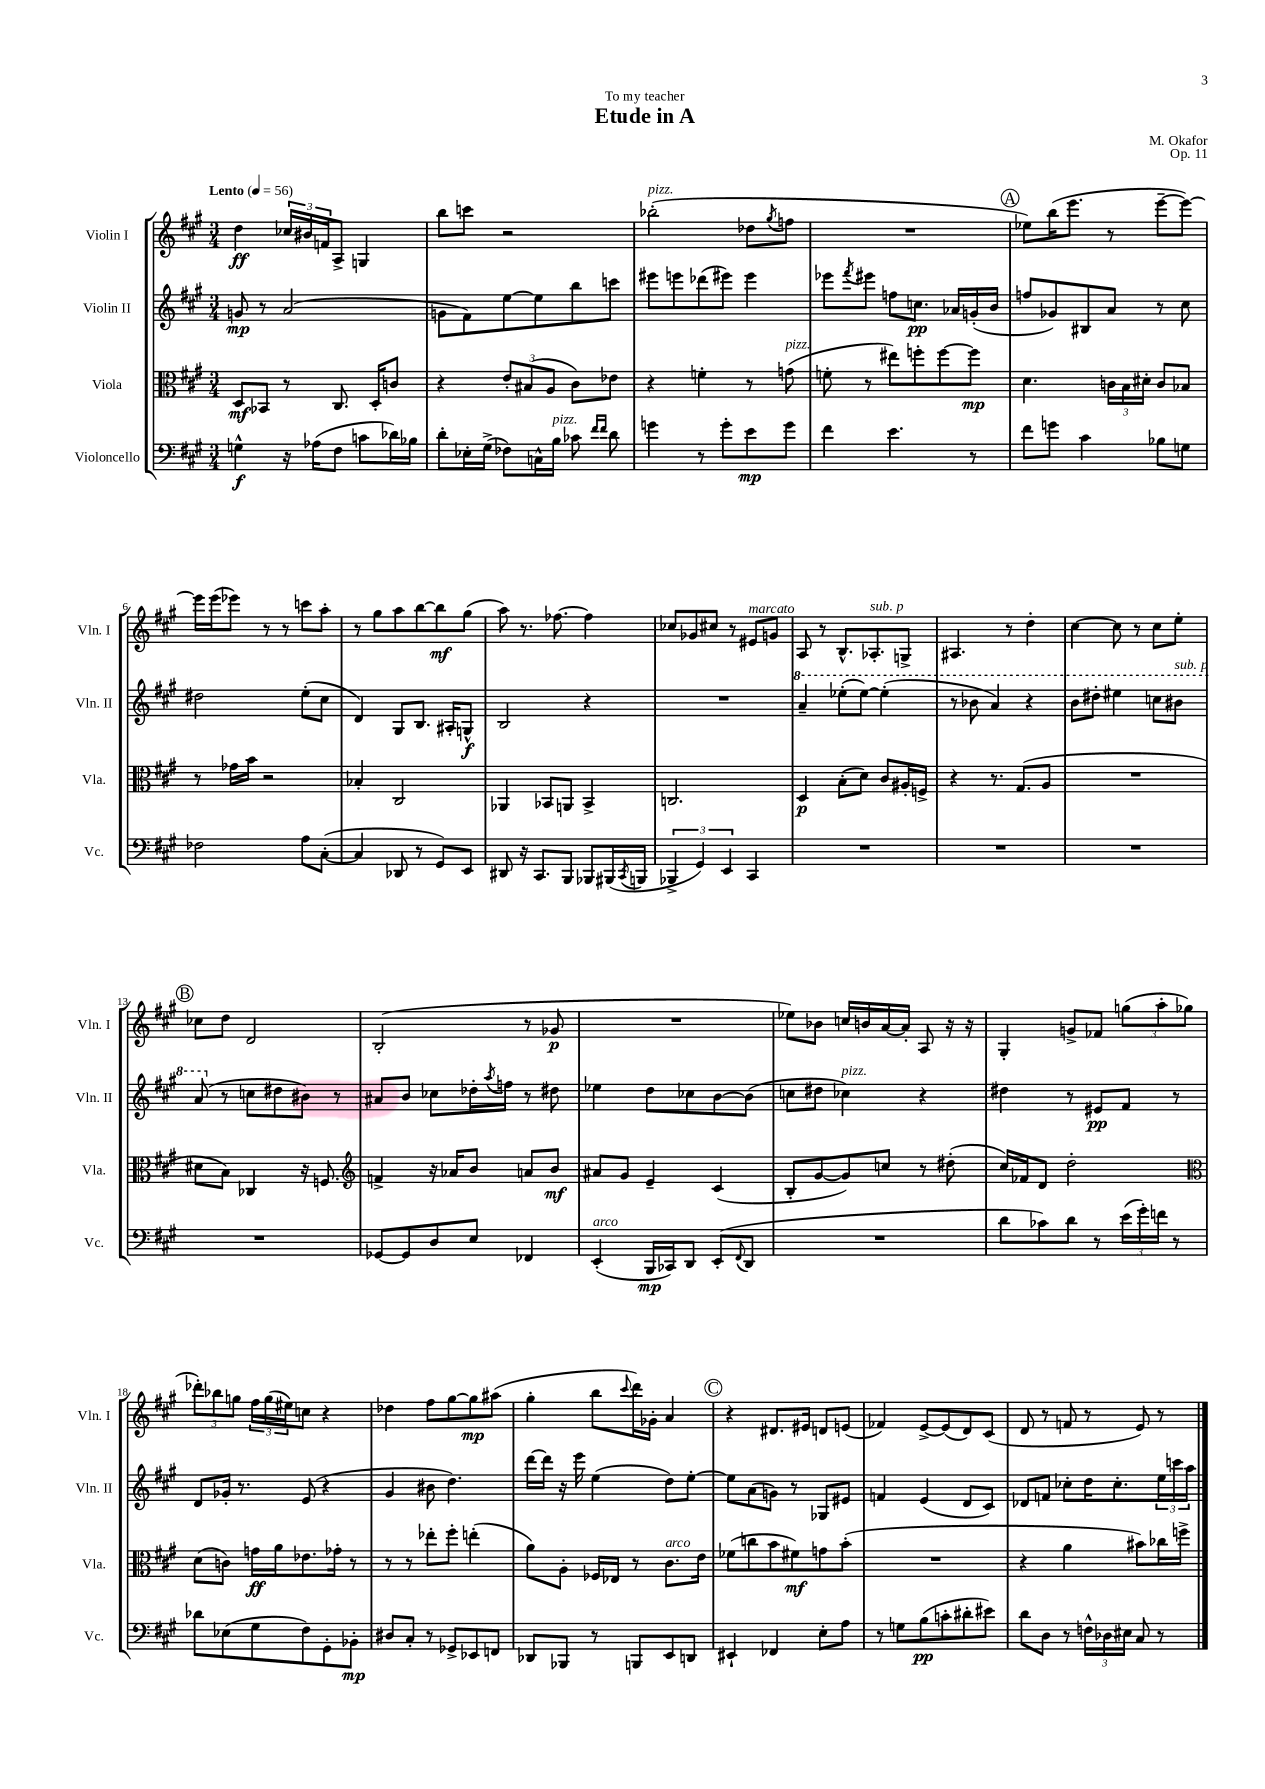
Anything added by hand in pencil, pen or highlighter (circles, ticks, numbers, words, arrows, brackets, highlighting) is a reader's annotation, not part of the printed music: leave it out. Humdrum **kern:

**kern	**kern	**kern	**kern
*staff4	*staff3	*staff2	*staff1
*clefF4	*clefC3	*clefG2	*clefG2
*k[f#c#g#]	*k[f#c#g#]	*k[f#c#g#]	*k[f#c#g#]
*M3/4	*M3/4	*M3/4	*M3/4
*MM56	*MM56	*MM56	*MM56
4G^^	8D	8g	4dd
.	8BB-	8r	.
16r	8r	(2a	24cc-
.	.	.	24b#
(16A-	.	.	.
.	.	.	24f
8F#	8.C#	.	8A^
8c	.	.	4G
.	16D'	.	.
16d-)	8c	.	.
16B-	.	.	.
=	=	=	=
8d'	4r	8g	8bb
16E-'	.	8f#)	8ccc
(16G#^	.	.	.
8F-)	12e'	[8ee	2r
.	(12B#	.	.
16C^^	.	8ee]	.
.	12A	.	.
16B	.	.	.
8c-	8c#)	8bb	.
16qqf#	.	.	.
16qqf#	.	.	.
8d	8e-	8ccc	.
=	=	=	=
4g	4r	8eee#	(2bb-'
.	.	8eee	.
8r	4f'	(8ddd-	.
8g'	.	8eee#)	.
8e	8r	4eee#	8dd-
.	.	.	8qgg#
8g	(8g	.	8ff
=	=	=	=
4f#	8f'	8eee-	2.r
.	.	8qfff#	.
.	8r	8eee#	.
4.e	8ee#)	8ff	.
.	8ff'	8.cc	.
.	[8ff	.	.
.	.	16a-	.
8r	8ff]	(16g'	.
.	.	16b	.
=	=	=	=
8f#	4.d	8ff	8ee-)
8g	.	8g-)	(16bb
.	.	.	8.eee
4c#	.	8B#	.
.	24c	8a	8r
.	24B	.	.
.	24d#'	.	.
8B-	8c	8r	[8eee~
8G	8B-	8cc#	8eee_)
=	=	=	=
2F-	8r	2dd#	16eee]
.	.	.	(16eee
.	16g-	.	8eee-)
.	16b	.	.
.	2r	.	8r
.	.	.	8r
8A	.	(8ee'	8ccc
([8C#'	.	8cc#	8aa'
=	=	=	=
4C#]	4B-'	4d)	8r
.	.	.	8gg#
8DD-	2C#	8G#	8aa
8r	.	8.B	[8bb
8GG#)	.	.	8bb]
.	.	16A#'	.
8EE	.	8G^^	(8gg#
=	=	=	=
8DD#	4AA-	2B	8aa)
16r	.	.	8.r
8.CC#	.	.	.
.	8BB-	.	.
.	.	.	[8.ff-
8BBB	8AA	.	.
8BBB-	4BB-^	4r	4ff-]
(16BBB#	.	.	.
8qCC#	.	.	.
16BBB	.	.	.
=	=	=	=
6BBB-^	2.C	2.r	8cc-
.	.	.	8g-
6GG#)	.	.	.
.	.	.	8cc#
6EE	.	.	.
.	.	.	8r
4CC#	.	.	8e#
.	.	.	8g
=	=	=	=
2.r	4D	4aa~	8A
.	.	.	8r
.	(8B'	(8eee-'	8.B^^
.	8d)	[8eee-)	.
.	.	.	8.A-'
.	8c#	(4eee-']	.
.	16A#'	.	8G^
.	16F^	.	.
=	=	=	=
2.r	4r	8r	4.A#
.	.	8bb-	.
.	8.r	4aa)	.
.	.	.	8r
.	(8.G#	.	.
.	.	4r	4dd'
.	8A	.	.
=	=	=	=
2.r	2.r	8bb	[4cc#
.	.	8ddd#'	.
.	.	4eee#	8cc#]
.	.	.	8r
.	.	8ccc	8cc#
.	.	8bb#	8ee'
=	=	=	=
2.r	8d#	(8aa	8cc-
.	8B)	8r	8dd
.	4C-	8cc	2d
.	.	8dd#	.
.	16r	8b#)	.
.	8.F	.	.
.	.	8r	.
=	=	=	=
*	*clefG2	*	*
[8GG-	4f^	8a#	(2B'
8GG-]	.	8b	.
8D	16r	8cc-	.
.	16a-	.	.
8E	8b	16dd-'	.
.	.	8qaa	.
.	.	16ff	.
4FF-	8a	8r	8r
.	8b	8dd#	8g-
=	=	=	=
(4EE'	8a#	4ee-	2.r
.	8g#	.	.
16BBB	4e~	8dd	.
16CC-)	.	.	.
8DD	.	8cc-	.
(8EE'	(4c#	[8b	.
8qqFF#	.	.	.
8DD	.	(8b]	.
=	=	=	=
2.r	8B'	8cc	8ee-)
.	[8g#	8dd#	8b-
.	8g#])	4cc-)	16cc
.	.	.	16b
.	8cc	.	[16a
.	.	.	16a']
.	8r	4r	8A
.	(8dd#'	.	16r
.	.	.	16r
=	=	=	=
8d	16cc#)	4dd#	4G#'
.	16f-	.	.
8c-)	8d	.	.
8d	2dd'	8r	8g^
8r	.	8e#	8f-
(24e	.	8f#	(12gg
24g#')	.	.	.
24f	.	.	12aa'
8r	.	8r	.
.	.	.	12gg-
=	=	=	=
*	*clefC3	*	*
8d-	(8d	8d	12ddd-')
.	.	.	12bb-
(8E-	8c)	16g-'	.
.	.	.	12gg
.	.	8.r	.
8G#	16g	.	24ff#
.	.	.	(24gg
.	16a	.	.
.	.	.	24ee#)
8F#)	8.e-	(8e	8cc
8GG#'	.	4r	4r
.	16g-'	.	.
8BB-'	8r	.	.
=	=	=	=
8D#	8r	4g#	4dd-
8C#'	8r	.	.
8r	8ee-'	8b#	8ff#
8GG-^	8ff#'	4.dd)	[8gg#
8EE-	(4ee'	.	8gg#]
8FF	.	.	(8aa#
=	=	=	=
8DD-	8a)	[16ddd	4gg#'
.	.	16ddd]	.
8BBB-	8A'	16r	.
.	.	16eee	.
8r	16F-	(4ee	8bb
.	16E-	.	.
.	.	.	8qqccc#
8BBB	8r	.	16ddd)
.	.	.	16g-'
8EE	8.c#	8dd)	4a
8DD	.	[8ee'	.
.	16e	.	.
=	=	=	=
4EE#`	(8f-	8ee]	4r
.	8cc	(8a	.
4FF-	8b	8g)	8.d#
.	8f#)	8r	.
.	.	.	16e#
8E'	8g	8G-	8d
8A	(8b'	8e#	(8e
=	=	=	=
8r	2.r	4f	4f-)
8G	.	.	.
(8B	.	(4e	[8e^
8c'	.	.	(8e]
8d#'	.	8d	8d)
8e#)	.	8c#)	(8c#
=	=	=	=
8d	4r	8d-	8d
8D	.	8f	8r
8r	4a	8cc-'	8f
24F^^	.	16dd	8r
24D-	.	.	.
.	.	8.cc-'	.
24E#	.	.	.
8C#	8b#)	.	8e)
8r	16cc-	24ee	8r
.	.	24ccc	.
.	16ff^	.	.
.	.	24aa	.
==	==	==	==
*-	*-	*-	*-
